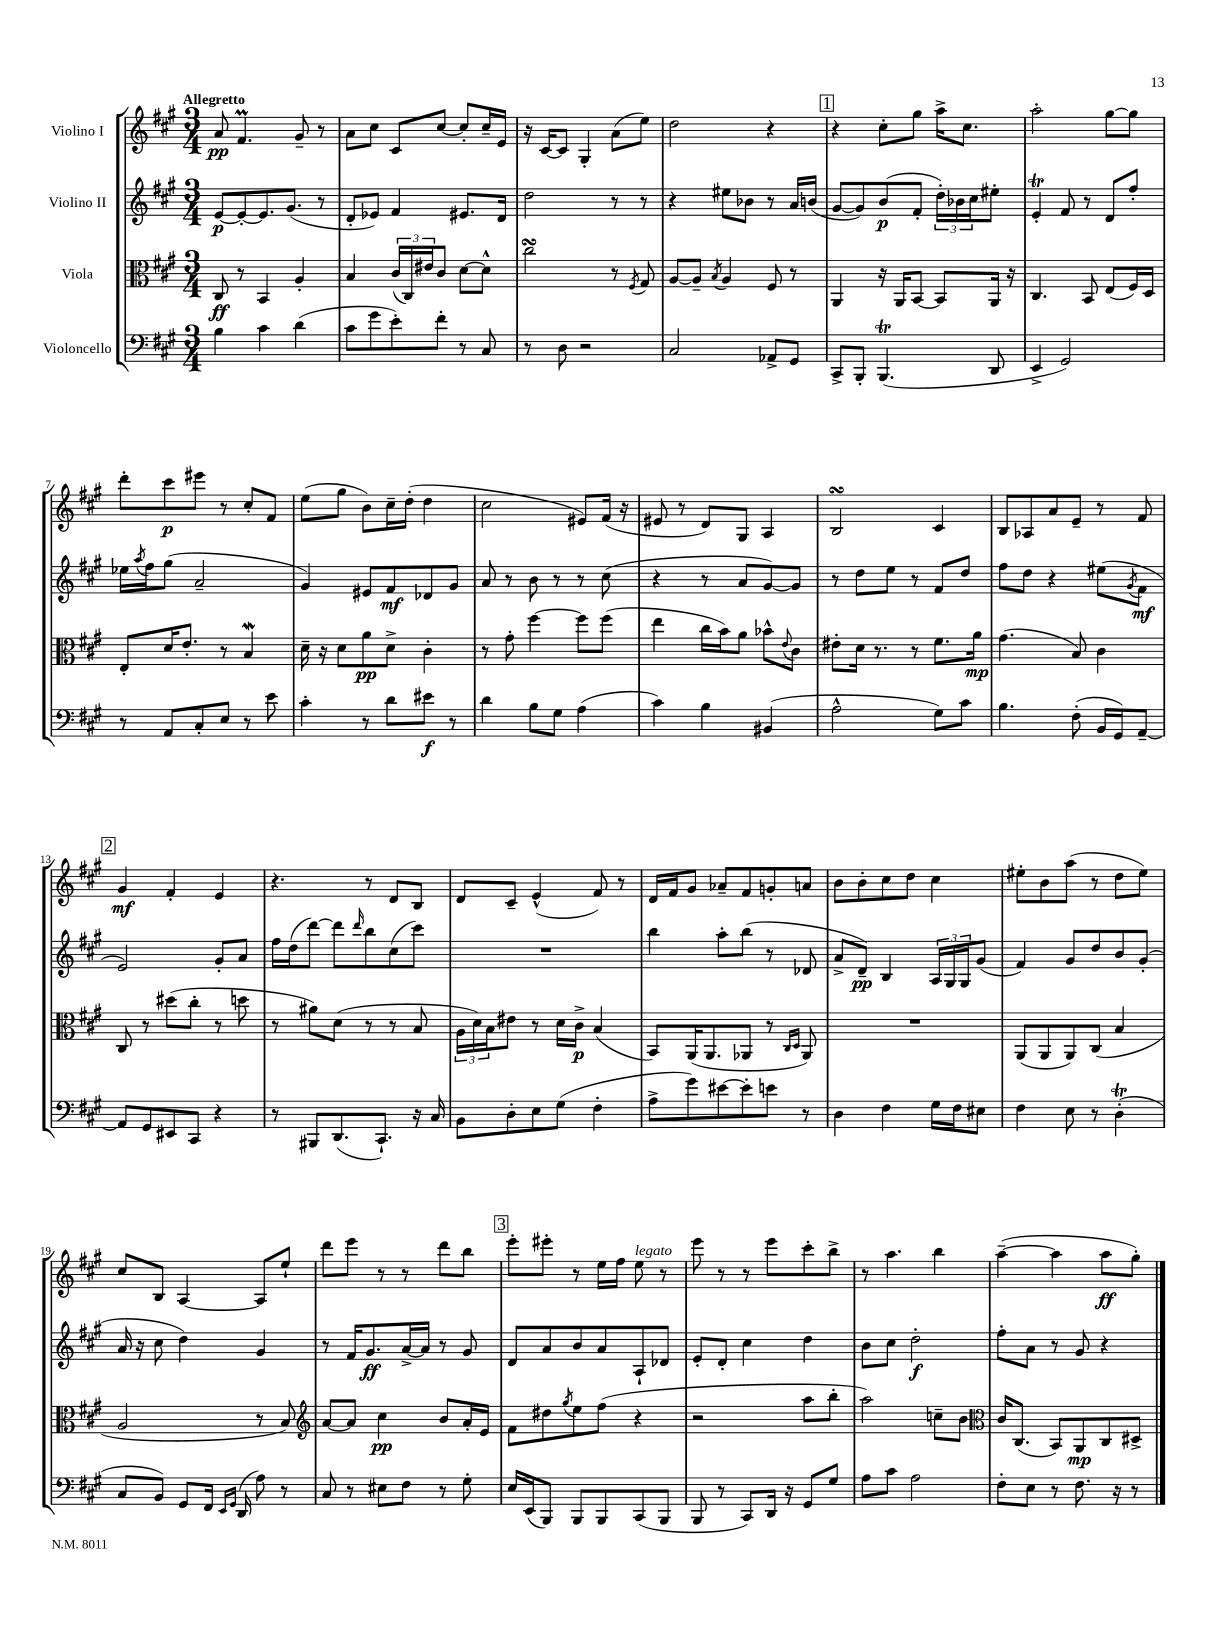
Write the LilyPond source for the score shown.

<<
\new StaffGroup <<
\new Staff = "s0" \with { instrumentName = "Violino I" } {
    \clef treble \key a \major \numericTimeSignature \time 3/4 \tempo "Allegretto"
    a'8\pp fis'4.\prall gis'8-- r8 |
    a'8 cis''8 cis'8 cis''8~ cis''8-. cis''16-- e'16 |
    r16 cis'16~ cis'8 gis4-. a'8( e''8) |
    d''2 r4 |
    \mark \markup { \box "1" } r4 cis''8-. gis''8 a''16-> cis''8. |
    a''2-. gis''8~ gis''8 |
    d'''8-. cis'''8\p eis'''8 r8 cis''8-. fis'8 |
    e''8( gis''8 b'8) cis''16-- d''16-.( d''4 |
    cis''2 eis'8) fis'16( r16 |
    eis'8 r8 d'8) gis8 a4 |
    b2\turn cis'4 |
    b8 aes8 a'8 e'8-- r8 fis'8 |
    \mark \markup { \box "2" } gis'4\mf fis'4-. e'4 |
    r4. r8 d'8 b8 |
    d'8 cis'8-- e'4-^( fis'8) r8 |
    d'16 fis'16 gis'8 aes'8-- fis'8 g'8-. a'8 |
    b'8 b'8-. cis''8 d''8 cis''4 |
    eis''8-. b'8 a''8( r8 d''8 eis''8) |
    cis''8 b8 a4~ a8 e''8-! |
    d'''8 e'''8 r8 r8 d'''8 b''8 |
    \mark \markup { \box "3" } e'''8-. eis'''8-. r8 e''16 fis''16 e''8^\markup { \italic "legato" } r8 |
    e'''8 r8 r8 e'''8 cis'''8-. b''8-> |
    r8 a''4. b''4 |
    a''4~--( a''4 a''8\ff gis''8-.) \bar "|." |
}
\new Staff = "s1" \with { instrumentName = "Violino II" } {
    \clef treble \key a \major \numericTimeSignature \time 3/4
    e'8~\p e'8~-. e'8. gis'8.( r8 |
    d'8-. ees'8) fis'4 eis'8. d'16 |
    d''2 r8 r8 |
    r4 eis''8 bes'8 r8 a'16 b'16( |
    \mark \markup { \box "1" } gis'8~ gis'8) b'8\p( fis'8-. \tuplet 3/2 { d''16-.) bes'16 cis''16 } eis''8-. |
    e'4-.\trill fis'8 r8 d'8 fis''8-. |
    ees''16 \acciaccatura { a''8 } fis''16 gis''8( a'2-- |
    gis'4) eis'8 fis'8\mf des'8 gis'8 |
    a'8 r8 b'8 r8 r8 cis''8( |
    r4 r8 a'8 gis'8~) gis'8 |
    r8 d''8 e''8 r8 fis'8 d''8 |
    fis''8 d''8 r4 eis''8( \acciaccatura { gis'8 } fis'8\mf |
    \mark \markup { \box "2" } e'2) gis'8-. a'8 |
    fis''16 d''16( d'''8~) d'''8 \grace { d'''16 } b''8 cis''8( cis'''8) |
    R2. |
    b''4 a''8-. b''8( r8 des'8 |
    a'8-> d'8--\pp) b4 \tuplet 3/2 { a16 gis16 gis16 } gis'8( |
    fis'4) gis'8 d''8 b'8 gis'8-.( |
    a'16 r16 cis''8 d''4) gis'4 |
    r8 fis'16 gis'8.\ff a'16~-> a'16 r8 gis'8 |
    \mark \markup { \box "3" } d'8 a'8 b'8 a'8 a8-! des'8 |
    e'8-. d'8-. cis''4 d''4 |
    b'8 cis''8 d''2-.\f |
    fis''8-. a'8 r8 gis'8 r4 \bar "|." |
}
\new Staff = "s2" \with { instrumentName = "Viola" } {
    \clef alto \key a \major \numericTimeSignature \time 3/4
    cis8\ff r8 b,4 a4-. |
    b4 \tuplet 3/2 { cis'16( cis16) eis'16 } cis'8 d'8~ d'8-^ |
    cis''2\turn r8 \acciaccatura { fis8 } gis8 |
    a8~ a8-- \acciaccatura { b8 } a4 fis8 r8 |
    \mark \markup { \box "1" } a,4 r16 a,16 b,8~ b,8 a,16 r16 |
    cis4. b,8 e8( fis16) d16 |
    e8-. d'16 e'8.-. r8 b4\mordent |
    d'16-- r16 d'8 a'8\pp d'8-> cis'4-. |
    r8 gis'8-. fis''4~ fis''8 fis''8( |
    e''4 cis''16 b'16) a'8 bes'8-^ \appoggiatura { e'8 } cis'8 |
    eis'8-. d'16 r8. r8 fis'8. a'16\mp |
    gis'4.( b8) cis'4 |
    \mark \markup { \box "2" } cis8 r8 dis''8( cis''8-. r8 d''8 |
    r8 ais'8) d'8( r8 r8 b8 |
    \tuplet 3/2 { a16 d'16) b16 } eis'8 r8 d'16 cis'16->\p b4( |
    b,8) a,16( a,8. aes,8 r8 \grace { cis16 d16 } aes,8) |
    R2. |
    a,8( a,8 a,8) cis8( b4 |
    a2 r8 b8) |
    \clef treble a'8~ a'8 cis''4\pp b'8 a'16-. e'16 |
    \mark \markup { \box "3" } fis'8 dis''8 \acciaccatura { gis''8 } e''8 fis''8( r4 |
    r2 a''8 b''8-. |
    a''2) c''8-- b'8 |
    \clef alto cis'16 cis8.( b,8) a,8\mp cis8 dis8-> \bar "|." |
}
\new Staff = "s3" \with { instrumentName = "Violoncello" } {
    \clef bass \key a \major \numericTimeSignature \time 3/4
    b4 cis'4 d'4( |
    cis'8 gis'8 e'8-.) fis'8-. r8 cis8 |
    r8 d8 r2 |
    cis2 aes,8-> gis,8 |
    \mark \markup { \box "1" } cis,8-> b,,8-. b,,4.\trill( d,8 |
    e,4-> gis,2) |
    r8 a,8 cis8-. e8 r8 e'8 |
    cis'4-. r8 d'8 eis'8\f r8 |
    d'4 b8 gis8 a4( |
    cis'4) b4 bis,4( |
    a2-^ gis8) cis'8 |
    b4. fis8-.( b,16 gis,16) a,8~-- |
    \mark \markup { \box "2" } a,8 gis,8 eis,8 cis,8 r4 |
    r8 bis,,8 d,8.( cis,8.-!) r16 cis16 |
    b,8 d8-. e8 gis8( fis4-. |
    a8-> gis'8) eis'8~ eis'8-. e'8 r8 |
    d4 fis4 gis16 fis16 eis8 |
    fis4 e8 r8 d4-.\trill( |
    cis8 b,8) gis,8 fis,16 \grace { e,16 gis,16 } d,16( a8) r8 |
    cis8 r8 eis8 fis8 r8 gis8-. |
    \mark \markup { \box "3" } e16 e,16( b,,8) b,,8 b,,8 cis,8( b,,8 |
    b,,8 r8 cis,8) d,16 r16 gis,8 gis8 |
    a8 cis'8 a2 |
    fis8-. e8 r8 fis8. r16 r8 \bar "|." |
}
>>
>>
